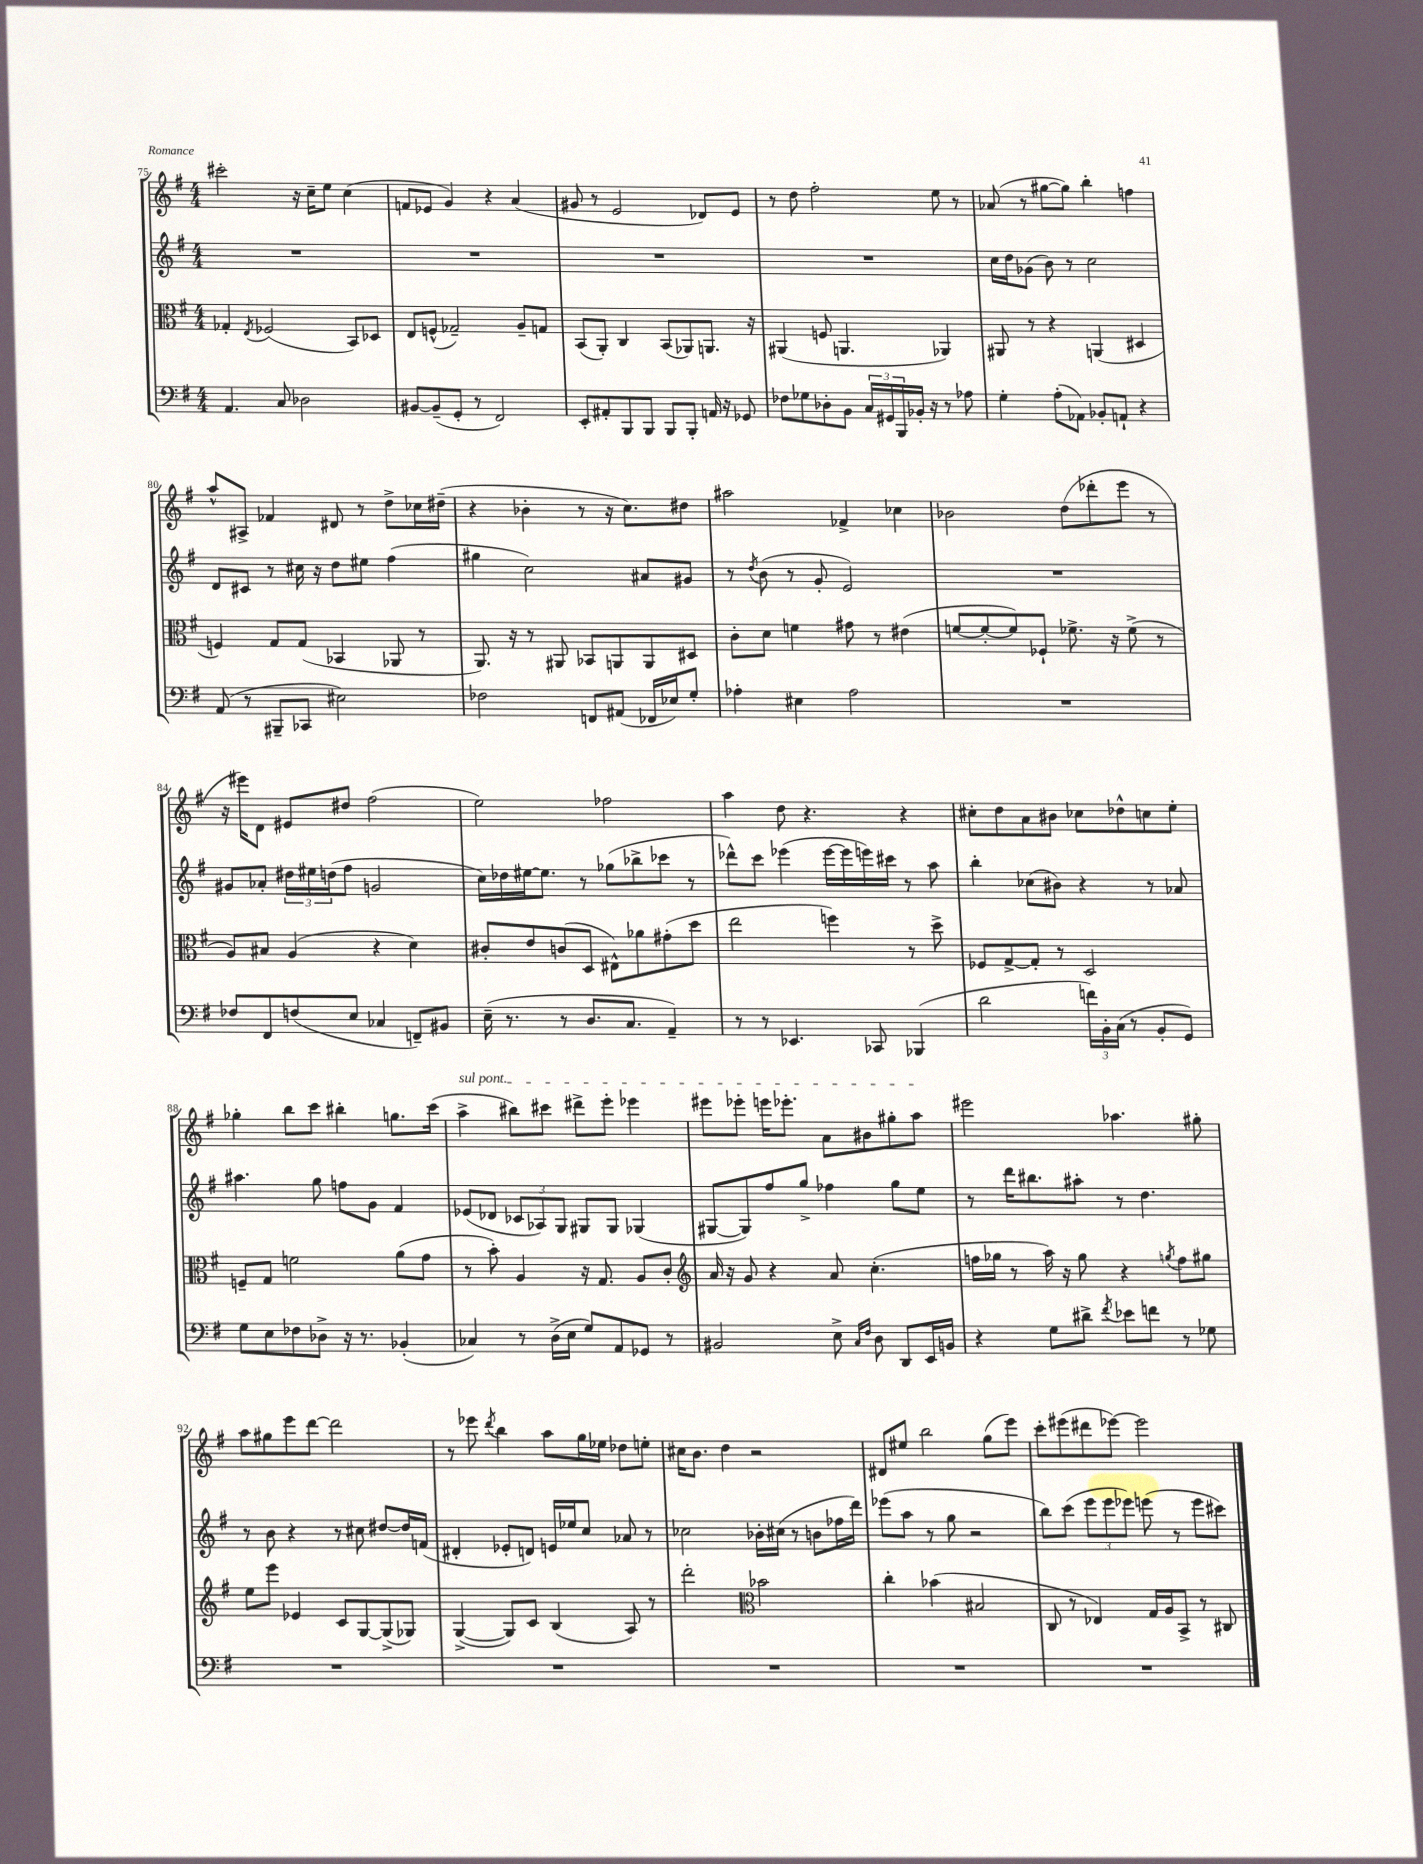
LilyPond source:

<<
\new StaffGroup <<
\new Staff = "s0" {
    \clef treble \key g \major \numericTimeSignature \time 4/4
    cis'''2-. r16 c''16-- e''8 c''4( |
    f'8 ees'8 g'4) r4 a'4( |
    gis'8 r8 e'2 des'8) e'8 |
    r8 d''8 fis''2-. e''8 r8 |
    aes'8( r8 gis''8~ gis''8) b''4-. f''4 |
    a''8-^ ais8-> fes'4 dis'8 r8 d''8-> ces''16 dis''16--( |
    r4 bes'4-. r8 r16 c''8.) dis''8 |
    ais''2 fes'4-> ces''4 |
    bes'2 d''8( des'''8-. e'''8 r8 |
    r16 eis'''16) d'8 eis'8 dis''8 fis''2( |
    e''2) fes''2 |
    a''4 d''8 r4. r4 |
    cis''8-. d''8 a'8 bis'8 ces''8 des''8-^ c''8 e''8-. |
    ges''4-. b''8 c'''8 bis''4-. g''8. c'''16( |
    \once \override TextSpanner.bound-details.left.text = \markup { \italic "sul pont." } a''4->\startTextSpan bis''8) cis'''8 dis'''8-> e'''8-. ees'''4 |
    eis'''8 ees'''8-. e'''16 ees'''8.-. a'8 bis'8 gis''8-. a''8\stopTextSpan |
    eis'''2 aes''4. gis''8-. |
    a''8 gis''8 e'''8 d'''8~ d'''2 |
    r8 ees'''8 \acciaccatura { d'''8 } b''4 a''8 g''16 ees''16 des''8 e''8-. |
    cis''16 b'8. d''4 r2 |
    dis'8 eis''8 b''2 g''8( e'''8) |
    c'''8-. eis'''8( dis'''8 ees'''8~) ees'''2 \bar "|." |
}
\new Staff = "s1" {
    \clef treble \key g \major \numericTimeSignature \time 4/4
    R1 |
    R1 |
    R1 |
    R1 |
    c''16 d''16 ges'8( b'8) r8 c''2 |
    d'8 cis'8 r8 cis''16 r16 d''8 eis''8 fis''4( |
    gis''4 c''2) ais'8 gis'8 |
    r8 \acciaccatura { d''8 } b'8( r8 g'8-. e'2) |
    R1 |
    gis'8 aes'8-. \tuplet 3/2 { dis''16 eis''16 d''16( } fis''8 g'2 |
    c''16) des''16 eis''16~ eis''8. r8 ges''8( bes''8-> ces'''8 r8 |
    des'''8-^) c'''8 ees'''4( ees'''16~ ees'''16 e'''16) cis'''16 r8 a''8 |
    b''4-. ces''8( bis'8) r4 r8 aes'8 |
    ais''4. g''8 f''8 g'8 fis'4 |
    ees'8( des'8 \tuplet 3/2 { ces'8 aes8) g8 } gis8 gis8 ges4( |
    gis8~ gis8) fis''8 g''8-> fes''4 g''8 e''8 |
    r8 d'''16 bis''8. ais''8-. r8 d''4. |
    r8 b'8 r4 r8 cis''8 dis''8~ dis''16 f'16( |
    dis'4-. ees'8-. d'8) e'16 ees''16 c''8 aes'8 r8 |
    ces''2 bes'16-. cis''16( r8 b'8 fes''16 d'''16) |
    ees'''8( a''8 r8 g''8 r2 |
    b''8) c'''8( \tuplet 3/2 { e'''8 e'''8 ees'''8) } e'''8( r8 e'''8 cis'''8) \bar "|." |
}
\new Staff = "s2" {
    \clef alto \key g \major \numericTimeSignature \time 4/4
    ges4-. \acciaccatura { e8 } fes2( b,8) des8 |
    e8 f8-^( ges2--) a8-- g8 |
    b,8( a,8-.) c4 b,8( aes,8) a,8. r16 |
    ais,4( f8 a,4. aes,4) |
    ais,8 r8 r4 a,4( dis4 |
    f4) g8 g8( bes,4 aes,8 r8 |
    a,8.) r16 r8 ais,8 bes,8 a,8 a,8 dis8 |
    c'8-. d'8 f'4 gis'8 r8 eis'4( |
    f'8~ f'8~-. f'8) fes8-! fes'8.-> r16 fes'8->( r8 |
    a8) bis8 a4( r4 d'4) |
    cis'8-. e'8 c'8( d8 eis8-^) aes'8 gis'8-.( d''8 |
    e''2 f''4) r8 d''8-> |
    fes8 g8~-> g8-. r8 d2 |
    f8-- g8 f'2 a'8( g'8 |
    r8 b'8-.) a4 r16 g8. a8 c'8-. |
    \clef treble a'16 r16 g'8 r4 a'8 c''4.-.( |
    f''16 ges''16 r8 a''16) r16 ges''8 r4 \acciaccatura { g''8 } f''8 gis''8 |
    e''8 e'''8 ees'4 c'8 g8~ g8->( ges8) |
    g4~->( g8) c'8 b4( a8) r8 |
    d'''2-. \clef alto bes'2 |
    c''4-. bes'4( bis2 |
    c8 r8 ees4) g16 a16 b,8-> r8 cis8 \bar "|." |
}
\new Staff = "s3" {
    \clef bass \key g \major \numericTimeSignature \time 4/4
    a,4. c8 des2 |
    bis,8~ bis,8--( g,8-. r8 fis,2) |
    e,8-. ais,8-. b,,8 b,,8 b,,8 b,,8-. a,16 r16 ges,8 |
    fes8 ges8 des8-. b,8 \tuplet 3/2 { c16 gis,16 b,,16 } bes,16-. r16 r8 aes8 |
    g4-. a8-.( aes,8) bes,8-. a,8-! r4 |
    a,8( r8 bis,,8-- ces,8 eis2) |
    fes2 f,8 ais,8( fes,16 ees16) g8-. |
    aes4-. eis4 aes2 |
    R1 |
    fes8 fis,8 f8( e8 ces4 f,8--) bis,8 |
    e16--( r8. r8 d8. c8. a,4--) |
    r8 r8 ees,4. ces,8 bes,,4( |
    d'2 \tuplet 3/2 { f'16) b,16-. c16( } r8 b,8-. g,8) |
    g8 e8 fes8 des8-> r16 r8. bes,4-.( |
    ces4) r8 d16->( e16 g8) a,8 ges,8 r8 |
    bis,2 e8-> \grace { c16 fis16 } d8 d,8 e,16 b,16 |
    r4 g8 dis'8-> \acciaccatura { fis'8 } ees'8 f'8 r8 ges8 |
    R1 |
    R1 |
    R1 |
    R1 |
    R1 \bar "|." |
}
>>
>>
\layout { \context { \Score currentBarNumber = #75 } }
